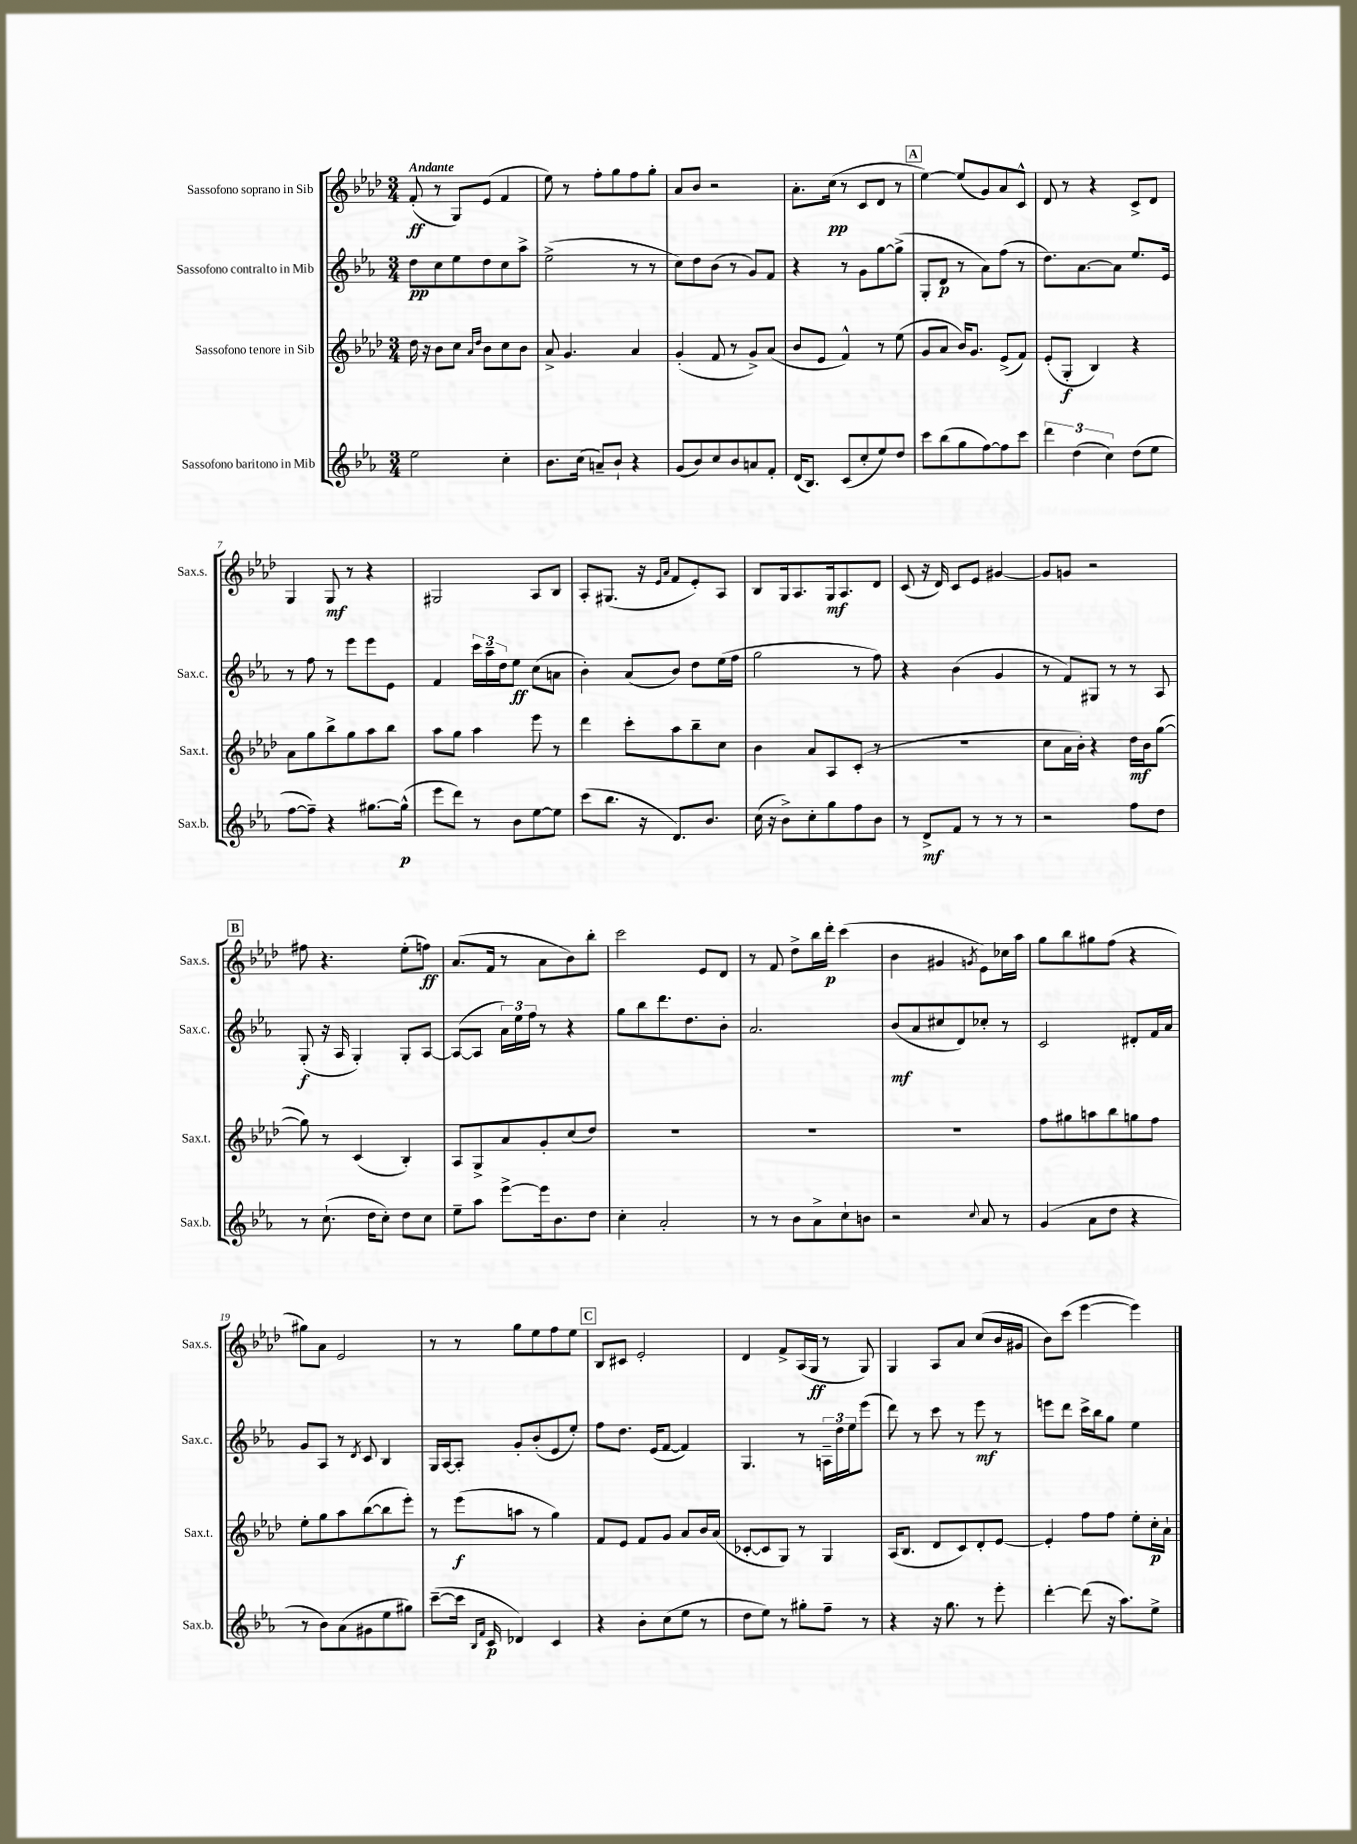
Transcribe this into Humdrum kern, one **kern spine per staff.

**kern	**dynam	**kern	**dynam	**kern	**dynam	**kern	**dynam
*part4	*part4	*part3	*part3	*part2	*part2	*part1	*part1
*staff4	*staff4	*staff3	*staff3	*staff2	*staff2	*staff1	*staff1
*I"Sassofono baritono in Mib	*	*I"Sassofono tenore in Sib	*	*I"Sassofono contralto in Mib	*	*I"Sassofono soprano in Sib	*
*I'Sax.b.	*	*I'Sax.t.	*	*I'Sax.c.	*	*I'Sax.s.	*
*clefG2	*	*clefG2	*	*clefG2	*	*clefG2	*
*k[b-e-a-]	*	*k[b-e-a-d-]	*	*k[b-e-a-]	*	*k[b-e-a-d-]	*
*M3/4	*	*M3/4	*	*M3/4	*	*M3/4	*
=1	=1	=1	=1	=1	=1	=1	=1
!	!	!	!	!	!	!LO:TX:a:B:t=Andante	!
2ee-\	.	16dd-\	.	8dd\L	pp	(8f'/	ff
.	.	16r	.	.	.	.	.
.	.	8b-\L	.	8cc\	.	8r	.
.	.	8cc\J	.	8ee-\	.	8G/L)	.
.	.	16qqa-/LL	.	.	.	.	.
.	.	16qqdd-/JJ	.	.	.	.	.
.	.	8b-\L	.	8dd\	.	(8e-/J	.
4cc'\	.	8cc\	.	8cc\	.	4f/	.
.	.	8b-\J	.	8aa-^\J	.	.	.
=2	=2	=2	=2	=2	=2	=2	=2
8.b-\L	.	8a-^/	.	(2ee-^\	.	8ee-\)	.
.	.	4.g/	.	.	.	8r	.
(16cc\Jk	.	.	.	.	.	.	.
8an~/L)	.	.	.	.	.	8ff'\L	.
8b-`/J	.	.	.	.	.	8gg\	.
4r	.	4a-/	.	8r	.	8ff\	.
.	.	.	.	8r	.	8gg'\J	.
=3	=3	=3	=3	=3	=3	=3	=3
(8g/L	.	(4g'/	.	8cc\L)	.	8a-/L	.
8b-/)	.	.	.	8dd\	.	8b-/J	.
8cc/	.	8f/	.	(8b-\J	.	2r	.
8b-/	.	8r	.	8r	.	.	.
8an/	.	8g^/L)	.	8g/L)	.	.	.
8f'/J	.	(8a-/J	.	8f/J	.	.	.
=4	=4	=4	=4	=4	=4	=4	=4
(16d/KL	.	8b-/L	.	4r	.	8.a-'\L	.
8.B-/J)	.	.	.	.	.	.	.
.	.	8e-/J	.	.	.	.	.
.	.	.	.	.	.	(16cc\Jk	pp
(8c/L	.	4f^^/)	.	8r	.	8r	.
8cc'/	.	.	.	8g\L	.	8c/L	.
8ee-/)	.	8r	.	[8gg\	.	8d-/J	.
8dd/J	.	(8ee-\	.	(8gg^\J]	.	8r	.
!!LO:REH:place=s1:t=A
=5	=5	=5	=5	=5	=5	=5	=5
8ccc\L	.	8g/L	.	8G'/L	.	[4ee-\)	.
(8bb-\	.	8a-/J	.	8d/J	p	.	.
8gg\	.	16b-/KL)	.	8r	.	(8ee-/L]	.
.	.	8.g/J	.	.	.	.	.
[8ff\)	.	.	.	8a-\L)	.	8g/)	.
8ff\]	.	(8e-^/L	.	(8ff\J	.	8a-/	.
8ccc\J	.	8f/J)	.	8r	.	8c^^/J	.
=6	=6	=6	=6	=6	=6	=6	=6
6ddd\	.	(8e-'/L	.	8.dd\L)	.	8d-/	.
.	.	8G'/J	f	.	.	8r	.
(6dd\	.	.	.	.	.	.	.
.	.	.	.	[8.a-\	.	.	.
.	.	4B-/)	.	.	.	4r	.
6cc\)	.	.	.	.	.	.	.
.	.	.	.	8a-\J]	.	.	.
(8dd\L	.	4r	.	8.ee-/L	.	8c^/L	.
8ee-\J	.	.	.	.	.	8d-/J	.
.	.	.	.	16e-/Jk	.	.	.
!!LO:LB:g=z
=7	=7	=7	=7	=7	=7	=7	=7
[8ff\L	.	8a-\L	.	8r	.	4G/	.
8ff~\J])	.	8gg\	.	8ff\	.	.	.
4r	.	8bb-^\	.	8r	.	8G/	mf
.	.	8gg\	.	8eee-\L	.	8r	.
[8.gg#X\L	.	8aa-\	.	8eee-\	.	4r	.
.	.	8bb-\J	.	8e-\J	.	.	.
(16gg#^^\Jk]	p	.	.	.	.	.	.
=8	=8	=8	=8	=8	=8	=8	=8
8eee-\L	.	8aa-\L	.	4f/	.	2G#X/	.
8ddd\J)	.	8gg\J	.	.	.	.	.
8r	.	4aa-\	.	24ccc\LL	.	.	.
.	.	.	.	24aa-~\	.	.	.
.	.	.	.	24dd\J	.	.	.
8b-\L	.	.	.	8ee-\J	ff	.	.
[8ee-\	.	8eee-\	.	(8cc\L	.	8A-/L	.
8ee-\J]	.	8r	.	8an\J	.	8B-/J	.
=9	=9	=9	=9	=9	=9	=9	=9
(8ccc\L	.	4ddd-\	.	4b-'\)	.	8A-'/L	.
8.bb-\J	.	.	.	.	.	(8.G#X/J	.
.	.	8ccc'\L	.	(8a-/L	.	.	.
16r	.	.	.	.	.	16r	.
.	.	.	.	.	.	16qqe-/LL	.
.	.	.	.	.	.	16qqa-/JJ	.
8.d/L)	.	8aa-\	.	8b-/J)	.	8f/L	.
.	.	8bb-~\	.	8dd\L	.	8e-'/)	.
8.b-/J	.	.	.	.	.	.	.
.	.	8cc\J	.	(16ee-\L	.	8A-/J	.
.	.	.	.	16ff\JJ	.	.	.
=10	=10	=10	=10	=10	=10	=10	=10
(16cc\	.	4b-\	.	2gg\	.	8B-/L	.
16r	.	.	.	.	.	.	.
8b-^\L)	.	.	.	.	.	16G/k	.
.	.	.	.	.	.	8.A-/	.
8cc'\	.	8a-/L	.	.	.	.	.
8gg\	.	8A-/	.	.	.	16G/k	mf
.	.	.	.	.	.	8.A-/	.
8ff\	.	(8c'/J	.	8r	.	.	.
8b-\J	.	8r	.	8ff\)	.	8d-/J	.
=11	=11	=11	=11	=11	=11	=11	=11
8r	.	2.r	.	4r	.	(8c/	.
8d^/L	mf	.	.	.	.	16r	.
.	.	.	.	.	.	16d-/)	.
8f/J	.	.	.	(4b-\	.	8c/L	.
8r	.	.	.	.	.	8e-/J	.
8r	.	.	.	4g/	.	[4g#X/	.
8r	.	.	.	.	.	.	.
=12	=12	=12	=12	=12	=12	=12	=12
2r	.	8cc\L	.	8r	.	8g#/L]	.
.	.	16a-\L	.	8f/L)	.	8gn/J	.
.	.	16b-'\JJ)	.	.	.	.	.
.	.	4r	.	8G#X/J	.	2r	.
.	.	.	.	8r	.	.	.
8ff\L	.	16dd-\LL	mf	8r	.	.	.
.	.	16b-\J	.	.	.	.	.
8dd\J	.	([8gg\J	.	8A-/	.	.	.
!!LO:LB:g=z
!!LO:REH:place=s1:t=B
=13	=13	=13	=13	=13	=13	=13	=13
8r	.	8gg\])	.	(8G'/	f	8ff#X\	.
(8.cc`\	.	8r	.	16r	.	4.r	.
.	.	.	.	16A-/	.	.	.
.	.	(4c/	.	4G'/)	.	.	.
16dd\KL	.	.	.	.	.	.	.
8cc'\J)	.	.	.	.	.	.	.
8dd\L	.	4B-'/)	.	8G'/L	.	(8ee-'\L	.
8cc\J	.	.	.	[8A-/J	.	8ffn\J)	ff
=14	=14	=14	=14	=14	=14	=14	=14
8ee-~\L	.	8A-/L	.	(8A-/L_	.	(8.a-/L	.
8aa-\J	.	8G^/	.	8A-/J]	.	.	.
.	.	.	.	.	.	16f/Jk	.
[8eee-^\L	.	8a-/	.	24a-\LL)	.	8r	.
.	.	.	.	24ee-\	.	.	.
.	.	.	.	24ff\JJ	.	.	.
16eee-\k]	.	8g'/	.	8r	.	8a-\L	.
8.b-\	.	.	.	.	.	.	.
.	.	(8cc/	.	4r	.	8b-\)	.
8dd\J	.	8dd-/J)	.	.	.	8bb-'\J	.
=15	=15	=15	=15	=15	=15	=15	=15
4cc'\	.	2.r	.	8gg\L	.	2ccc\	.
.	.	.	.	8bb-\	.	.	.
2a-'/	.	.	.	8.ddd\	.	.	.
.	.	.	.	8.dd\	.	.	.
.	.	.	.	.	.	8e-/L	.
.	.	.	.	8b-'\J	.	8d-/J	.
=16	=16	=16	=16	=16	=16	=16	=16
8r	.	2.r	.	2.a-/	.	8r	.
8r	.	.	.	.	.	8f/	.
8b-\L	.	.	.	.	.	8dd-^\L	.
8a-^\	.	.	.	.	.	16bb-\L	.
.	.	.	.	.	.	16ddd-'\JJ	p
8cc`\	.	.	.	.	.	(4ccc\	.
8bn\J	.	.	.	.	.	.	.
=17	=17	=17	=17	=17	=17	=17	=17
2r	.	2.r	.	(8b-/L	mf	4b-\	.
.	.	.	.	8a-/	.	.	.
.	.	.	.	8cc#X/	.	4g#X/	.
.	.	.	.	8d/)	.	.	.
8qqcc/	.	.	.	.	.	8qgn/	.
8a-/	.	.	.	8cc-X'/J	.	8e-\L)	.
8r	.	.	.	8r	.	16cc-X\L	.
.	.	.	.	.	.	16aa-\JJ	.
=18	=18	=18	=18	=18	=18	=18	=18
(4g/	.	8ff\L	.	2c/	.	8gg\L	.
.	.	8gg#X\	.	.	.	8bb-\	.
8a-\L	.	8aan\	.	.	.	8gg#X\	.
8dd\J	.	8bb-\	.	.	.	(8ff\J	.
4r	.	8ggn\	.	8d#X'/L	.	4r	.
.	.	8ff\J	.	16f/L	.	.	.
.	.	.	.	16a-/JJ	.	.	.
!!LO:LB:g=z
=19	=19	=19	=19	=19	=19	=19	=19
8r	.	8ee-'\L	.	8g/L	.	8gg#X\L)	.
8b-\L)	.	8gg\	.	8A-/J	.	8a-\J	.
(8a-\	.	8aa-\	.	8r	.	2e-/	.
.	.	.	.	8qd/	.	.	.
8g#X\	.	([8bb-\	.	8c/	.	.	.
8ee-\	.	8bb-\]	.	4B-/	.	.	.
8gg#X\J)	.	8eee-'\J)	.	.	.	.	.
=20	=20	=20	=20	=20	=20	=20	=20
([8ccc~\L	.	8r	.	16G/LL	.	8r	.
.	.	.	.	[16A-/J	.	.	.
16ccc\Jk]	.	(8eee-\L	f	8A-'/J]	.	8r	.
16qqB-/LL	.	.	.	.	.	.	.
16qqf/JJ	.	.	.	.	.	.	.
16c/	p	.	.	.	.	.	.
4d-X/)	.	8aan\J	.	8g'/L	.	8gg\L	.
.	.	8r	.	(8b-'/	.	8ee-\	.
4c/	.	4gg\)	.	8e-/	.	8ff\	.
.	.	.	.	8ee-'/J)	.	8ee-\J	.
!!LO:REH:place=s1:t=C
=21	=21	=21	=21	=21	=21	=21	=21
4r	.	8f/L	.	8ff\L	.	8B-/L	.
.	.	8e-/J	.	8.dd\J	.	8c#X/J	.
8b-'\L	.	8f/L	.	.	.	2e-'/	.
.	.	.	.	(16e-/KL	.	.	.
(8cc\	.	8g/J	.	[8f/J	.	.	.
8ee-\J	.	8a-/L	.	4f/])	.	.	.
8r	.	16b-/L	.	.	.	.	.
.	.	(16a-/JJ	.	.	.	.	.
=22	=22	=22	=22	=22	=22	=22	=22
8dd\L	.	[8c-X'/L	.	4.G/	.	4d-/	.
8ee-\J)	.	8c-/]	.	.	.	.	.
8r	.	8G/J)	.	.	.	8f^/L	.
8gg#X'\L	.	8r	.	8r	.	(16A-/L	.
.	.	.	.	.	.	16G/JJ	ff
8ff~\J	.	4G/	.	24An~\LL	.	8r	.
.	.	.	.	24dd\	.	.	.
.	.	.	.	24ee-\J	.	.	.
8r	.	.	.	(8eee-\J	.	8G/)	.
=23	=23	=23	=23	=23	=23	=23	=23
4r	.	(16A-/KL	.	8ddd\)	.	4G/	.
.	.	8.B-/J	.	.	.	.	.
.	.	.	.	8r	.	.	.
16r	.	8d-/L	.	8ccc\	.	8A-/L	.
8.gg\	.	.	.	.	.	.	.
.	.	8c/)	.	8r	.	8a-/J	.
8r	.	8d-'/	.	8eee-\	mf	(8cc/L	.
8eee-'\	.	[8e-/J	.	8r	.	16b-/L	.
.	.	.	.	.	.	16g#X/JJ	.
=24	=24	=24	=24	=24	=24	=24	=24
[4ddd'\	.	4e-'/]	.	8eeen\L	.	8b-\L)	.
.	.	.	.	8ddd\J	.	(8ccc\J	.
(8ddd\]	.	8ff\L	.	16ccc^\LL	.	[4eee-\	.
.	.	.	.	16bb-\J	.	.	.
16r	.	8ff\J	.	8gg\J	.	.	.
8.aa-\L)	.	.	.	.	.	.	.
.	.	8ee-'\L	.	4ee-\	.	4eee-\])	.
8ee-^\J	.	16cc'\L	p	.	.	.	.
.	.	16a-`\JJ	.	.	.	.	.
==	==	==	==	==	==	==	==
*-	*-	*-	*-	*-	*-	*-	*-
